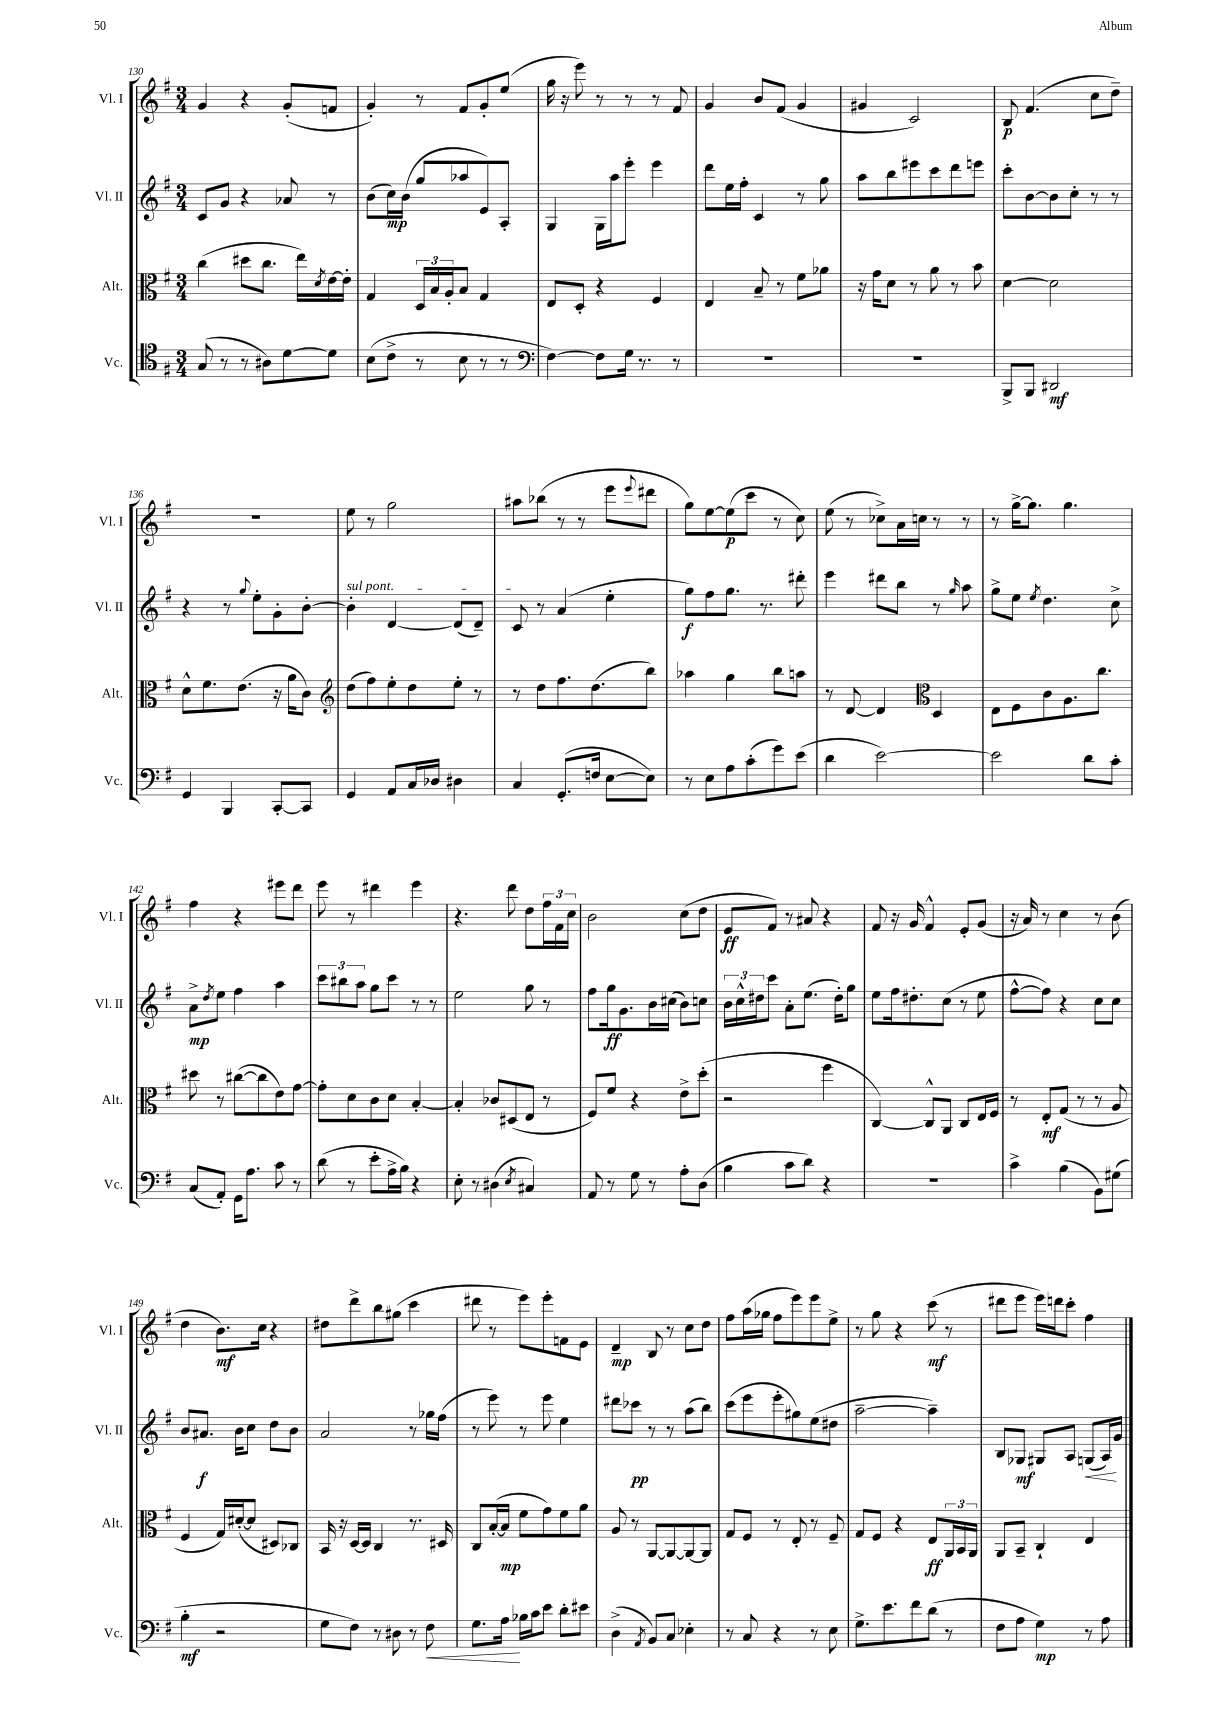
<<
\new StaffGroup <<
\new Staff = "s0" \with { instrumentName = "Vl. I" shortInstrumentName = "Vl. I" } {
    \clef treble \key g \major \numericTimeSignature \time 3/4
    g'4 r4 g'8-.( f'8 |
    g'4-.) r8 fis'8 g'8-. e''8( |
    g''16 r16 e'''8) r8 r8 r8 fis'8 |
    g'4 b'8 fis'8( g'4 |
    gis'4 c'2) |
    b8\p fis'4.( c''8 d''8--) |
    R2. |
    e''8 r8 g''2 |
    ais''8 bes''8( r8 r8 e'''8 \appoggiatura { e'''8 } dis'''8 |
    g''8) e''8~ e''8\p( c'''8 r8 c''8) |
    e''8( r8 ces''8->) a'16 c''16 r8 r8 |
    r8 g''16~-> g''8. g''4. |
    fis''4 r4 eis'''8 d'''8 |
    e'''8 r8 dis'''4 e'''4 |
    r4. d'''8 d''8 \tuplet 3/2 { fis''16 fis'16 c''16 } |
    b'2 c''8( d''8 |
    e'8\ff fis'8) r8 ais'8 r4 |
    fis'8 r16 g'16 fis'4-^ e'8-. g'8( |
    r16 a'16) r8 c''4 r8 b'8( |
    d''4 b'8.\mf) c''16 r4 |
    dis''8 d'''8-> b''8 gis''8( c'''4 |
    dis'''8 r8 e'''8) e'''8-. f'8 e'8 |
    d'4--\mp b8 r8 c''8 d''8 |
    fis''8 a''16( ges''16 fis''8 e'''8) e'''8 e''8-> |
    r8 g''8 r4 c'''8\mf( r8 |
    dis'''8 e'''8 e'''16) d'''16 c'''8-. fis''4 \bar "|." |
}
\new Staff = "s1" \with { instrumentName = "Vl. II" shortInstrumentName = "Vl. II" } {
    \clef treble \key g \major \numericTimeSignature \time 3/4
    c'8 g'8 r4 aes'8 r8 |
    b'8( c''16\mp) b'16( g''8 aes''8 e'8) a8-. |
    g4 g16 a''16 e'''8-. e'''4 |
    d'''8 e''16 fis''16-. c'4 r8 g''8 |
    a''8 b''8 eis'''8 c'''8 d'''8 e'''8 |
    c'''8-. b'8~ b'8 c''8-. r8 r8 |
    r4 r8 \appoggiatura { g''8 } e''8-. g'8-. b'8~-. |
    \once \override TextSpanner.bound-details.left.text = \markup { \italic "sul pont." } b'4-.\startTextSpan d'4~ d'8( d'8--) |
    c'8\stopTextSpan r8 a'4( e''4-. |
    g''8\f) fis''8 g''8. r8. dis'''8-. |
    e'''4 dis'''8 b''8 r8 \grace { g''16 } a''8 |
    g''8-> e''8 \acciaccatura { e''8 } d''4. c''8-> |
    a'8->\mp \acciaccatura { d''8 } e''8 fis''4 a''4 |
    \tuplet 3/2 { c'''8 bis''8 a''8 } g''8 c'''8 r8 r8 |
    e''2 g''8 r8 |
    fis''8 g''16\ff g'8. b'16 cis''16( b'8) c''8 |
    \tuplet 3/2 { b'16 c''16-^ dis''16 } c'''8 a'8-. e''8.( dis''16-.) g''8 |
    e''8 fis''16 dis''8.-. c''8( r8 e''8 |
    fis''8~-^ fis''8) r4 c''8 c''8 |
    b'8 ais'8.\f b'16 c''8 d''8 b'8 |
    a'2 r8 ges''16 fis''16( |
    r8 e'''8) r8 e'''8 e''4 |
    dis'''8 ces'''8\pp r8 r8 a''8( b''8) |
    c'''8( e'''8 e'''8-. gis''8) e''8( dis''8 |
    a''2~-- a''4--) |
    b8 ges8\mf gis8 a8 g8\<( a16) g'16\! \bar "|." |
}
\new Staff = "s2" \with { instrumentName = "Alt." shortInstrumentName = "Alt." } {
    \clef alto \key g \major \numericTimeSignature \time 3/4
    c''4( dis''8 c''8. e''16) \acciaccatura { d'8 } e'16~ e'16-. |
    g4 \tuplet 3/2 { d16 b16 a16-. } b8 g4 |
    e8 d8-. r4 fis4 |
    e4 b8-- r8 fis'8 aes'8 |
    r16 g'16 d'8 r8 a'8 r8 b'8 |
    d'4~ d'2 |
    d'8-^ fis'8. e'8.( r16 a'16 c'8) |
    \clef treble d''8( fis''8) e''8-. d''8 e''8-. r8 |
    r8 d''8 fis''8. d''8.( b''8) |
    aes''4 g''4 b''8 a''8 |
    r8 d'8~ d'4 \clef alto d4 |
    e8 fis8 c'8 a8. c''8. |
    dis''8 r8 cis''8~( cis''8 e'8) g'8~ |
    g'8-. d'8 c'8 d'8 b4~-. |
    b4-. ces'8 dis8( e8 r8 |
    fis8) fis'8 r4 e'8-> d''8-.( |
    r2 fis''4 |
    c4~) c8-^ a,8 c8 e16 fis16 |
    r8 e8-.\mf g8( r8 r8 a8 |
    fis4 g16) dis'16~-.( dis'8 dis8) ces8 |
    b,16 r16 d16~ d16 c4 r8. dis16 |
    c8 b16~-.( b16\mp fis'8 g'8) fis'8 a'8 |
    a8 r8 a,8~ a,8~ a,8~ a,8 |
    g8 fis8 r8 e8-. r8 fis8-- |
    g8 fis8 r4 e8\ff \tuplet 3/2 { a,16 b,16 a,16 } |
    a,8 b,8-- c4-! e4 \bar "|." |
}
\new Staff = "s3" \with { instrumentName = "Vc." shortInstrumentName = "Vc." } {
    \clef tenor \key g \major \numericTimeSignature \time 3/4
    g8( r8 r8 ais8) d'8~ d'8 |
    b8( c'8-> r8 b8 r8 r8 |
    \clef bass fis4~) fis8 g16 r8. r8 |
    R2. |
    R2. |
    b,,8-> b,,8 dis,2\mf |
    g,4 b,,4 c,8~-. c,8 |
    g,4 a,8 c16 des16 dis4 |
    c4 g,8.-.( f16 e8~ e8) |
    r8 e8 a8 c'8-.( g'8) e'8( |
    d'4 e'2~) |
    e'2 d'8 c'8-. |
    c8( a,8-.) g,16 a8. c'8 r8 |
    d'8( r8 e'8-. a16-> b16) r4 |
    e8-. r8 dis4( \acciaccatura { e8 } cis4) |
    a,8 r8 g8 r8 a8-. d8( |
    b4 c'8 d'8) r4 |
    R2. |
    c'4-> b4( b,8) gis8( |
    b4-.\mf r2 |
    g8 fis8) r8 dis8 r8 fis8\< |
    g8. a16\! bes16 c'16 e'8 d'8-. eis'8 |
    d4->( \acciaccatura { a,8 } b,8) c8 ees4-. |
    r8 c8 r4 r8 e8 |
    g8.-> e'8. fis'8 d'8( r8 |
    fis8 a8 g4\mp) r8 a8 \bar "|." |
}
>>
>>
\layout { \context { \Score currentBarNumber = #130 } }
